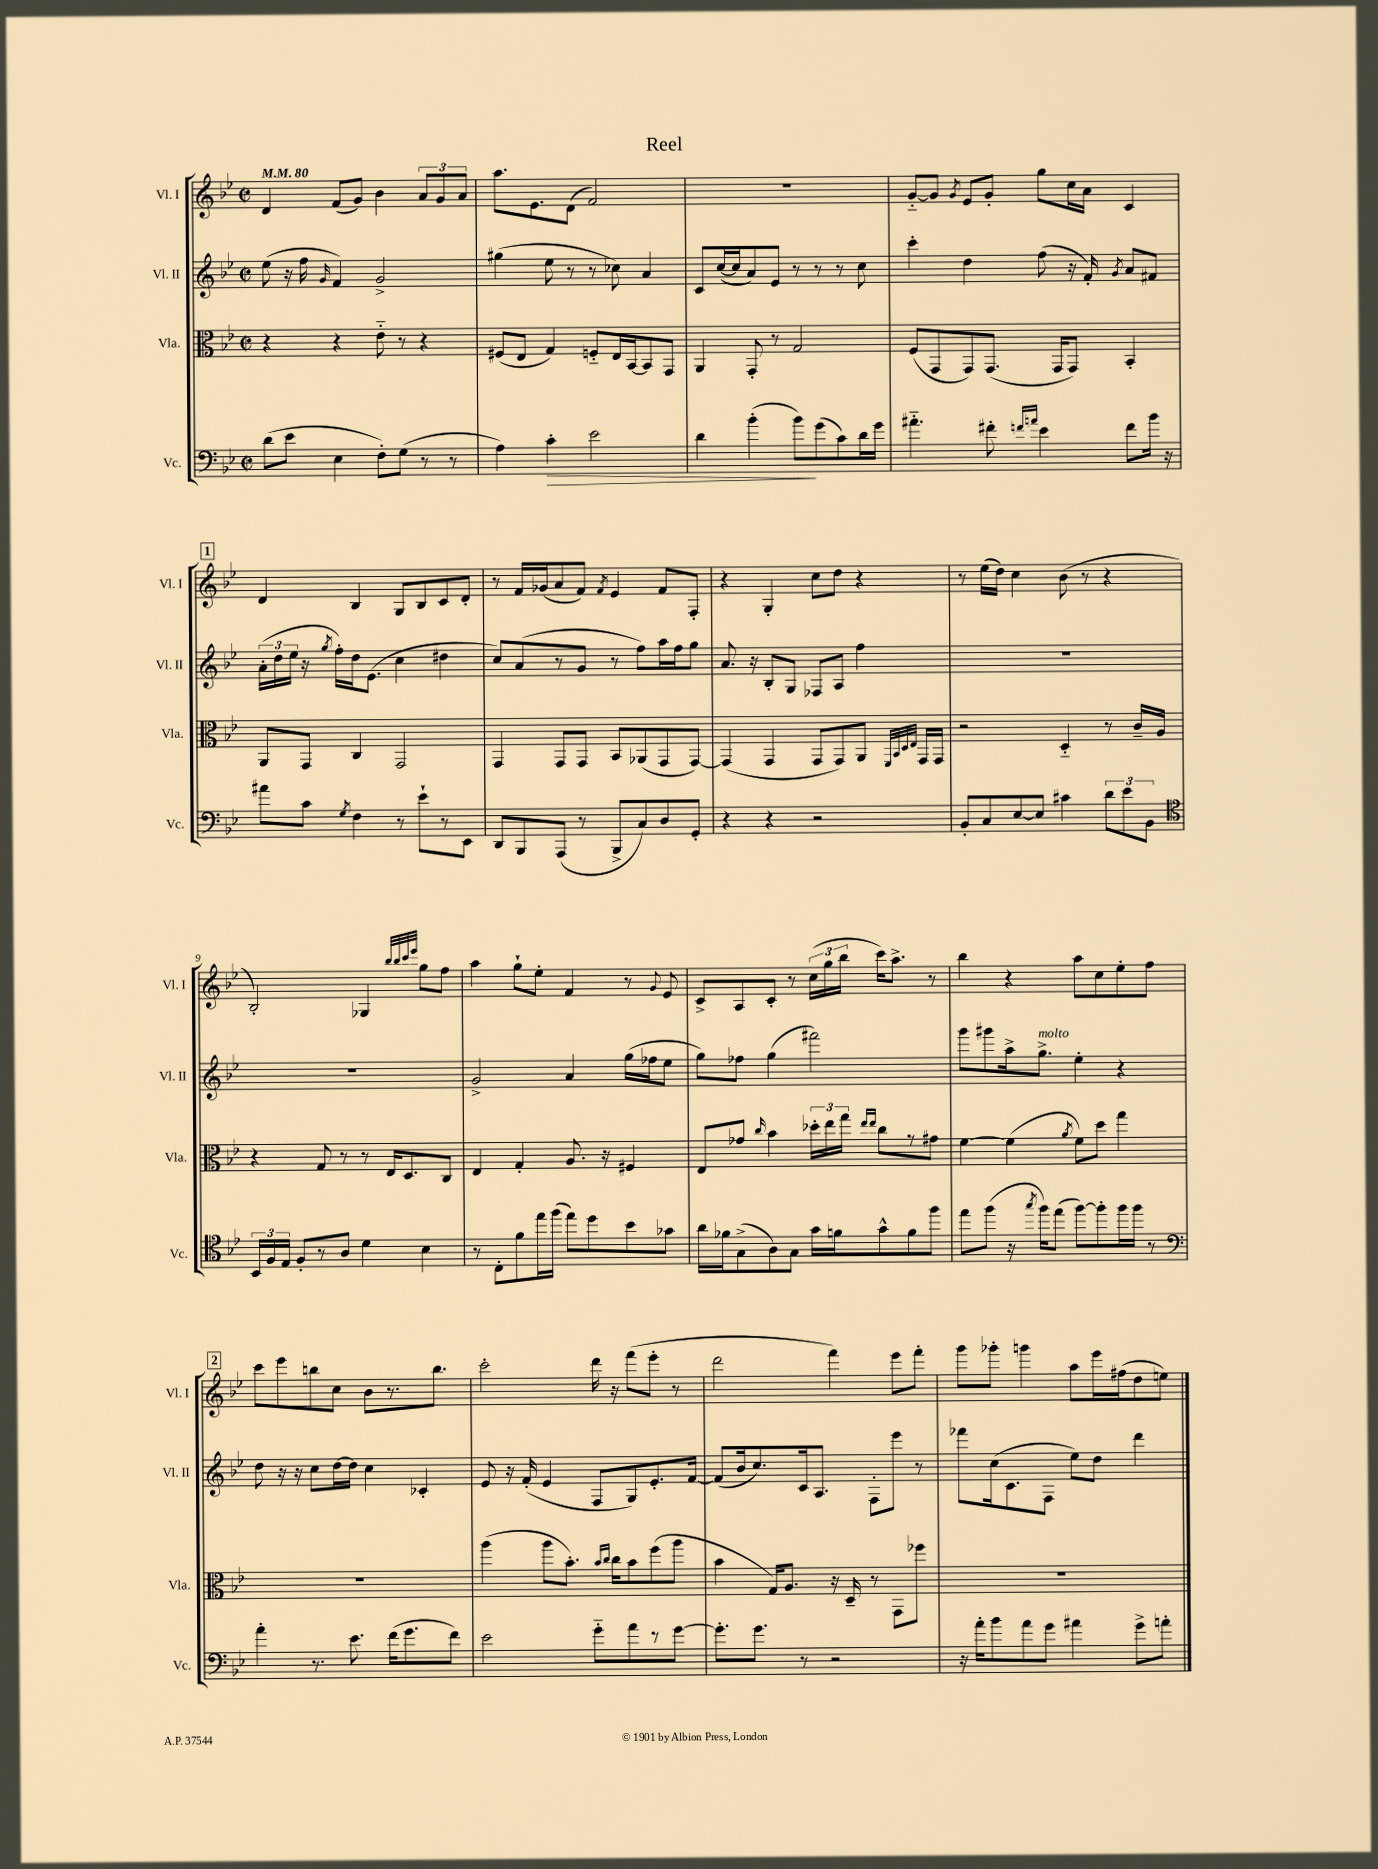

**kern	**dynam	**kern	**kern	**kern
*part4	*part4	*part3	*part2	*part1
*staff4	*staff4	*staff3	*staff2	*staff1
*I"Vc.	*	*I"Vla.	*I"Vl. II	*I"Vl. I
*I'Vc.	*	*I'Vla.	*I'Vl. II	*I'Vl. I
*clefF4	*	*clefC3	*clefG2	*clefG2
*k[b-e-]	*	*k[b-e-]	*k[b-e-]	*k[b-e-]
*M2/2	*	*M2/2	*M2/2	*M2/2
*met(c|)	*	*met(c|)	*met(c|)	*met(c|)
*MM80	*	*MM80	*MM80	*MM80
=1	=1	=1	=1	=1
(8d\L	.	4r	(8ee-\	4d/
8e-\J	.	.	16r	.
.	.	.	16ff\	.
.	.	.	16qqg/	.
4E-\	.	4r	4f/)	(8f/L
.	.	.	.	8g/J)
8F'\L)	.	8e-\	2g^/	4b-\
(8G\J	.	8r	.	.
8r	.	4r	.	12a/L
.	.	.	.	12g/
8r	.	.	.	.
.	.	.	.	12a/J
=2	=2	=2	=2	=2
4A\)	.	(8F#X/L	(4gg#X\	8.aa\L
.	.	8E-/J	.	.
.	.	.	.	8.e-\
!	!LO:HP:b	!	!	!
4c'\	>	4G/)	8ee-\	.
.	.	.	8r	(8d\J
2e-\	.	8Fn/L	8r	2f/)
.	.	16E-/L	8cc-X\)	.
.	.	[16BB-/J	.	.
.	.	8BB-/]	4a/	.
.	.	8GG/J	.	.
=3	=3	=3	=3	=3
4d\	.	4AA/	8c/L	1r
.	.	.	([16cc/L	.
.	.	.	16cc/J]	.
(4b-'\	.	8GG'/	8a/)	.
.	.	8r	8e-/J	.
8b-\L)	.	2G/	8r	.
(8g\	]	.	8r	.
8c\)	.	.	8r	.
16d\L	.	.	8cc\	.
16g\JJ	.	.	.	.
=4	=4	=4	=4	=4
4.a#X\	.	(8F/L	4ccc'\	[8g/L
.	.	8GG/	.	8g/J]
.	.	.	.	8qg/
.	.	8GG/)	4dd\	8e-/L
8f#X'\	.	(8.GG/J	.	8g'/J
16qqfn/LL	.	.	.	.
16qqan/JJ	.	.	.	.
4e-\	.	.	(8ff\	8gg\L
.	.	16GG/KL	.	.
.	.	8GG/J)	16r	16cc\L
.	.	.	16f'/)	16a\JJ
.	.	.	8qg/	.
8f\L	.	4BB-'/	8a/L	4c/
16b-\Jk	.	.	8f#X/J	.
16r	.	.	.	.
!!LO:LB:g=z
!!LO:REH:place=s1:t=1
=5	=5	=5	=5	=5
8a#X\L	.	8AA/L	(24a'\LL	4d/
.	.	.	24dd\	.
.	.	.	24ee-\JJ	.
8c\J	.	8GG/J	16r	.
.	.	.	8qgg/	.
.	.	.	16ff'\LL)	.
8qG/	.	.	.	.
4F\	.	4C/	16dd\J	4B-/
.	.	.	(8.e-\J	.
8r	.	2GG/	4cc\	8G/L
8e-`\L	.	.	.	8B-/
8r	.	.	4dd#X\	8c/
8EE-\J	.	.	.	8d'/J
=6	=6	=6	=6	=6
8DD/L	.	4GG/	8cc/L)	8r
8BBB-/	.	.	(8a/	16f/LL
.	.	.	.	(16g-X/J
(8AAA/J	.	8GG/L	8r	8a/
8r	.	8GG/J	8g/J	8f/J)
.	.	.	.	8qf/
8BBB-^/L	.	8BB-/L	8r	4e-/
8C/)	.	(8AA-X/	8ff\L)	.
8D/	.	8GG/	16aa\L	8f/L
.	.	.	16ff\J	.
8GG'/J	.	[8GG/J)	8gg\J	8F'/J
=7	=7	=7	=7	=7
4r	.	(4GG/]	8.a/	4r
.	.	.	16r	.
4r	.	4GG/	8B-'/L	4G'/
.	.	.	8G/J	.
2r	.	8GG/L	8F-X/L	8cc\L
.	.	8GG/)	8A/J	8dd\J
.	.	8AA/J	4ff\	4r
.	.	32qqFF/LLL	.	.
.	.	32qqBB-/	.	.
.	.	32qqD/	.	.
.	.	32qqE-/JJJ	.	.
.	.	16GG/LL	.	.
.	.	16GG/JJ	.	.
=8	=8	=8	=8	=8
8BB-'/L	.	2r	1r	8r
8C/	.	.	.	(16ee-\LL
.	.	.	.	16dd\JJ)
[8E-/	.	.	.	4cc\
8E-/J]	.	.	.	.
4c#X\	.	4D/	.	(8b-\
.	.	.	.	8r
12d\L	.	8r	.	4r
12e-\	.	.	.	.
.	.	16c~/LL	.	.
12BB-\J	.	.	.	.
.	.	16A/JJ	.	.
!!LO:LB:g=z
=9	=9	=9	=9	=9
*clefC4	*	*	*	*
24BB-/LL	.	4r	1r	2B-'/)
24F/	.	.	.	.
24E-/JJ	.	.	.	.
8F'/L	.	.	.	.
8r	.	8G/	.	.
8A/J	.	8r	.	.
4d\	.	8r	.	4G-X/
.	.	16E-/KL	.	.
.	.	8.D/	.	.
.	.	.	.	32qqbb-/LLL
.	.	.	.	32qqbb-/
.	.	.	.	32qqccc/
.	.	.	.	32qqeee-/JJJ
4B-\	.	.	.	8gg\L
.	.	8C/J	.	8ff\J
=10	=10	=10	=10	=10
8r	.	4E-/	2g^/	4aa\
8C'\L	.	.	.	.
8f\	.	4G'/	.	8gg`\L
16ee-\L	.	.	.	8ee-'\J
(16ff\JJ	.	.	.	.
8ee-\L)	.	8.A/	4a/	4f/
8dd\	.	.	.	.
.	.	16r	.	.
8b-\	.	4F#X/	(16gg\LL	8r
.	.	.	16ff-X\J	.
.	.	.	.	8qqg/
8g-X\J	.	.	8ee-\J	8e-/
=11	=11	=11	=11	=11
16a\LL	.	8E-/L	8gg\L)	8c^/L
16f-X\J	.	.	.	.
(8G^\	.	8g-X/J	8ff-X\J	8A/
.	.	16qqcc/	.	.
8A\)	.	4b-\	(4gg\	8c'/J
8G\J	.	.	.	8r
16g\LL	.	24dd-X'\LL	2fff#X\)	(24cc\LL
.	.	24ee-\	.	24gg\
16fn\J	.	.	.	.
.	.	24gg\JJ	.	24bb-\JJ
.	.	16qqee-/LL	.	.
.	.	16qqee-/JJ	.	.
8g^^\	.	8cc\L	.	16ccc\KL)
.	.	.	.	8.aa^\J
8f\	.	8r	.	.
8ff\J	.	8g#X\J	.	8r
=12	=12	=12	=12	=12
8ee-\L	.	[4f\	8ggg\L	4bb-\
(8ff\J	.	.	8ggg#X\	.
16r	.	(4f\]	16aa^\k	4r
8qgg/	.	.	.	.
!	!	!	!LO:TX:a:i:t=molto	!
16ff\KL)	.	.	8.gg^\J	.
(8ee-\J	.	.	.	.
.	.	8qa/	.	.
[8ff\L)	.	8f\L)	4ee-'\	8aa\L
8ff'\]	.	8dd\J	.	8cc\
16ff\L	.	4gg\	4r	8ee-'\
16ff\JJ	.	.	.	.
8r	.	.	.	8ff\J
!!LO:LB:g=z
!!LO:REH:place=s1:t=2
=13	=13	=13	=13	=13
*clefF4	*	*	*	*
4a'\	.	1r	8dd\	8ccc\L
.	.	.	16r	8eee-\
.	.	.	16r	.
8.r	.	.	8cc\L	8bbn\
.	.	.	[16dd\L	8cc\J
8.e-\	.	.	16dd\JJ]	.
.	.	.	4cc\	8b-\L
(16f\KL	.	.	.	8.r
8.g\	.	.	.	.
.	.	.	4c-X'/	.
.	.	.	.	8.bb\J
8f\J)	.	.	.	.
=14	=14	=14	=14	=14
2e-\	.	(4aa\	8e-/	2ccc'\
.	.	.	16r	.
.	.	.	(16f'/	.
.	.	8aa\L	4e-/	.
.	.	8.b-'\J)	.	.
8g\L	.	.	8F/L	16ddd\
.	.	16qqb-/LL	.	.
.	.	16qqcc/JJ	.	.
.	.	16cc\KL	.	16r
8a\	.	8b-\	8G/)	(8fff\L
8r	.	(8ff\	8.e-'/	8eee-'\J
[8g\J	.	8aa\J	.	8r
.	.	.	[16f/Jk	.
=15	=15	=15	=15	=15
8.g'\L]	.	4b-\	(8f/L]	2ddd\
.	.	.	16b-/k	.
8.g\J	.	.	8.cc/)	.
.	.	16G/KL)	.	.
.	.	8.A/J	.	.
8r	.	.	16c/k	.
.	.	.	8.A/J	.
2r	.	16r	.	4fff\)
.	.	16D~/	.	.
.	.	8r	8F'\L	.
.	.	8GG\L	8eee-\J	8eee-\L
.	.	8ff-X\J	8r	8fff'\J
=16	=16	=16	=16	=16
16r	.	1r	8fff-X\L	8ggg\L
16a'\KL	.	.	.	.
8b-\	.	.	(16cc\k	8ggg-X'\J
.	.	.	8.c\	.
8a\	.	.	.	4gggn\
8g\J	.	.	8F\J	.
4a#X\	.	.	8ee-\L)	8aa\L
.	.	.	8dd\J	16eee-\L
.	.	.	.	(16ff#X\J
8g^\L	.	.	4ddd\	8dd\
8an'\J	.	.	.	8een\J)
==	==	==	==	==
*-	*-	*-	*-	*-
